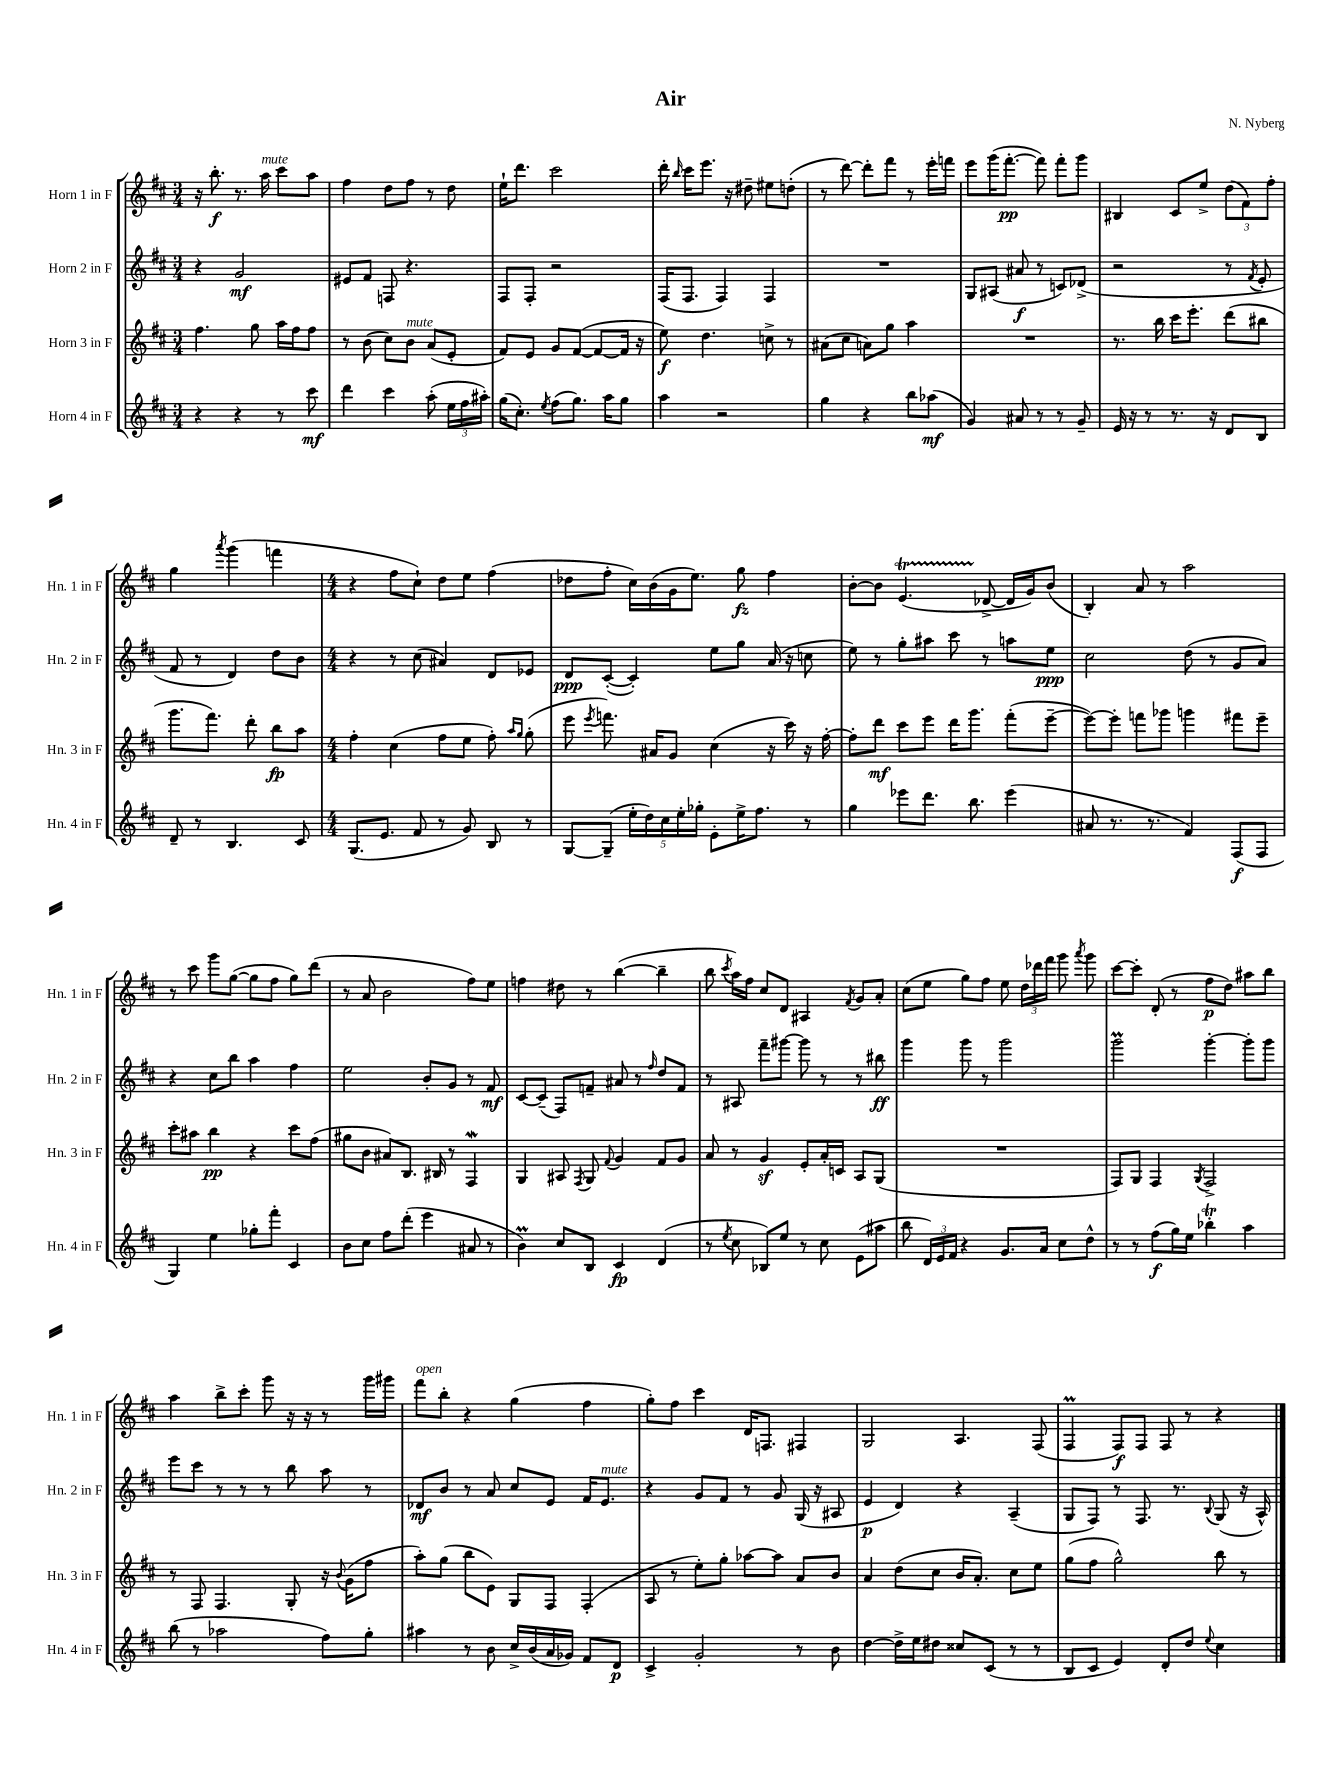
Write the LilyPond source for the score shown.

\header { title = "Air" composer = "N. Nyberg" }
<<
\new StaffGroup <<
\new Staff = "s0" \with { instrumentName = "Horn 1 in F" shortInstrumentName = "Hn. 1 in F" } {
    \clef treble \key d \major \numericTimeSignature \time 3/4
    \autoBeamOff r16 b''8.-.\f r8. a''16^\markup { \italic "mute" } cis'''8[ a''8] |
    fis''4 d''8[ fis''8] r8 d''8 |
    e''16[-! d'''8.] cis'''2 |
    d'''16-. \grace { b''16 } cis'''16[ e'''8.] r16 dis''8-- eis''8[ d''8]-.( |
    r8 d'''8~) d'''8[-. fis'''8] r8 e'''16[-. f'''16] |
    e'''8[ g'''16( fis'''8.]~-.\pp fis'''8) fis'''8[-. g'''8] |
    bis4 cis'8[ e''8]-> \tuplet 3/2 { d''8[( fis'8) fis''8]-. } |
    g''4 \acciaccatura { a'''8 } g'''4( f'''4 |
    \numericTimeSignature \time 4/4 r4 fis''8[ cis''8]-!) d''8[ e''8] fis''4( |
    des''8[ fis''8]-. cis''16[) b'16( g'16 e''8.]) g''8\fz fis''4 |
    b'8[~-. b'8] e'4.\startTrillSpan( des'8~->\stopTrillSpan des'16[ g'16) b'8]( |
    b4-.) a'8 r8 a''2 |
    r8 cis'''8 g'''8[ g''8]~( g''8[ fis''8] g''8[) d'''8]( |
    r8 a'8 b'2 fis''8[) e''8] |
    f''4 dis''8 r8 b''4~( b''4-- |
    b''8 \acciaccatura { cis'''8 } a''16[) fis''16] cis''8[ d'8] ais4 \acciaccatura { fis'8 } g'8[ a'8]-. |
    cis''8[( e''8] g''8[) fis''8] e''8 \tuplet 3/2 { d''16[ des'''16 fis'''16] } g'''8 \acciaccatura { a'''8 } g'''8 |
    cis'''8[~ cis'''8]-. d'8-.( r8 fis''8[\p d''8]) ais''8[ b''8] |
    a''4 b''8[-> cis'''8]-. g'''8 r16 r16 r8 g'''16[ gis'''16] |
    fis'''8[^\markup { \italic "open" } b''8]-. r4 g''4( fis''4 |
    g''8[-.) fis''8] cis'''4 d'16[ f8.] fis4 |
    g2 a4. fis8( |
    fis4\prall fis8[\f) fis8] fis8 r8 r4 \bar "|." |
}
\new Staff = "s1" \with { instrumentName = "Horn 2 in F" shortInstrumentName = "Hn. 2 in F" } {
    \clef treble \key d \major \numericTimeSignature \time 3/4
    \autoBeamOff r4 g'2\mf |
    eis'8[ fis'8] f8 r4. |
    fis8[ fis8]-. r2 |
    fis16[( fis8.] fis4) fis4 |
    R2. |
    g8[ ais8]( ais'8\f r8 c'8[) des'8]->( |
    r2 r8 \acciaccatura { fis'8 } e'8-. |
    fis'8 r8 d'4) d''8[ b'8] |
    \numericTimeSignature \time 4/4 r4 r8 cis''8( ais'4) d'8[ ees'8] |
    d'8[\ppp cis'8]~-.( cis'4-.) e''8[ g''8] a'16( r16 c''8 |
    e''8) r8 g''8[-. ais''8] cis'''8 r8 a''8[ e''8]\ppp |
    cis''2 d''8( r8 g'8[ a'8]) |
    r4 cis''8[ b''8] a''4 fis''4 |
    e''2 b'8[-. g'8] r8 fis'8\mf |
    cis'8[~ cis'8]--( fis8[) f'8]-- ais'8 r8 \grace { fis''16 } d''8[ f'8] |
    r8 ais8 fis'''8[-- gis'''8]~ gis'''8 r8 r8 bis''8\ff |
    g'''4 g'''8 r8 g'''2 |
    g'''2\prall g'''4~-. g'''8[-. g'''8] |
    e'''8[ cis'''8] r8 r8 r8 b''8 a''8 r8 |
    des'8[\mf b'8] r8 a'8 cis''8[ e'8] fis'16[ e'8.]^\markup { \italic "mute" } |
    r4 g'8[ fis'8] r8 g'8 g16( r16 ais8 |
    e'4\p d'4) r4 a4--( |
    g8[ fis8]) r8 fis8. r8. \appoggiatura { b8 } g8( r16 a16-^) \bar "|." |
}
\new Staff = "s2" \with { instrumentName = "Horn 3 in F" shortInstrumentName = "Hn. 3 in F" } {
    \clef treble \key d \major \numericTimeSignature \time 3/4
    \autoBeamOff fis''4. g''8 a''16[ fis''16 fis''8] |
    r8 b'8( cis''8[) b'8]^\markup { \italic "mute" } a'8[( e'8]-. |
    fis'8[) e'8] g'8[ fis'8]~( fis'8[~ fis'16] r16 |
    e''8\f) d''4. c''8-> r8 |
    ais'8[( cis''8] a'8[) g''8] a''4 |
    R2. |
    r8. b''16 cis'''16[ e'''8.]-. d'''8[( bis''8] |
    g'''8.[ fis'''8.]) d'''8-. b''8[\fp a''8] |
    \numericTimeSignature \time 4/4 fis''4-. cis''4( fis''8[ e''8] fis''8-.) \grace { a''16[ g''16] } g''8-.( |
    e'''8 \acciaccatura { e'''8 } f'''8.) ais'16[ g'8] cis''4( r16 cis'''16) r16 fis''16~-. |
    fis''8[-. d'''8]\mf cis'''8[ e'''8] d'''16[ g'''8.] fis'''8[-.( e'''8]~-- |
    e'''8[~) e'''8]-. f'''8[ ges'''8] g'''4 fis'''8[ e'''8]-- |
    cis'''8[-. ais''8] b''4\pp r4 cis'''8[ fis''8]( |
    gis''8[ b'8] ais'8[) b8.] bis16 r8 fis4\mordent |
    g4 ais8 \acciaccatura { fis8 } g8 \appoggiatura { fis'8 } g'4 fis'8[ g'8] |
    a'8 r8 g'4\sf e'8[-. a'16-. c'16] a8[ g8]( |
    R1 |
    fis8[) g8] fis4 \acciaccatura { g8 } fis2-> |
    r8 fis8 fis4. g8-. r16 \appoggiatura { b'8 } g'16[( fis''8] |
    a''8[-.) g''8]( b''8[ e'8]) g8[ fis8] fis4-.( |
    a8 r8 e''8[-.) g''8]-. aes''8[~ aes''8] a'8[ b'8] |
    a'4 d''8[( cis''8] b'16[ a'8.]-.) cis''8[ e''8] |
    g''8[( fis''8] g''2-^) b''8 r8 \bar "|." |
}
\new Staff = "s3" \with { instrumentName = "Horn 4 in F" shortInstrumentName = "Hn. 4 in F" } {
    \clef treble \key d \major \numericTimeSignature \time 3/4
    \autoBeamOff r4 r4 r8 cis'''8\mf |
    d'''4 cis'''4 a''8-.( \tuplet 3/2 { e''16[ fis''16 ais''16]-.) } |
    g''16[( cis''8.]-.) \acciaccatura { e''8 } fis''8[( g''8.]) a''16[ g''8] |
    a''4 r2 |
    g''4 r4 b''8[ aes''8]\mf( |
    g'4) ais'8 r8 r8 g'8-- |
    e'16 r16 r8 r8. r16 d'8[ b8] |
    d'8-- r8 b4. cis'8 |
    \numericTimeSignature \time 4/4 g8.[( e'8.] fis'8 r8 g'8) b8 r8 |
    g8[~ g8]--( \tuplet 5/4 { e''16[-. d''16) cis''16 e''16-. ges''16]-. } e'8[-. e''16-> fis''8.] r8 |
    g''4 ees'''8[ d'''8.] b''8. ees'''4( |
    ais'8 r8. r8. fis'4) fis8[\f( fis8] |
    g4) e''4 ges''8[-. fis'''8]-. cis'4 |
    b'8[ cis''8] fis''8[ d'''8]-.( e'''4 ais'8 r8 |
    b'4\prall) cis''8[ b8] cis'4\fp d'4( |
    r8 \acciaccatura { e''8 } cis''8 bes8[) e''8] r8 cis''8 e'8[( ais''8] |
    b''8 \tuplet 3/2 { d'16[) e'16 fis'16] } r4 g'8.[ a'16] cis''8[ d''8]-^ |
    r8 r8 fis''8[\f( g''16) e''16] bes''4-.\trill a''4 |
    b''8( r8 aes''2 fis''8[) g''8]-. |
    ais''4 r8 b'8 cis''16[-> b'16( a'16 ges'16]) fis'8[ d'8]\p |
    cis'4-> g'2-. r8 b'8 |
    d''4~ d''16[-> e''16 dis''8] cisis''8[ cis'8]( r8 r8 |
    b8[ cis'8] e'4) d'8[-. d''8] \appoggiatura { e''8 } cis''4 \bar "|." |
}
>>
>>
\layout { \context { \Score \remove "Bar_number_engraver" } }
